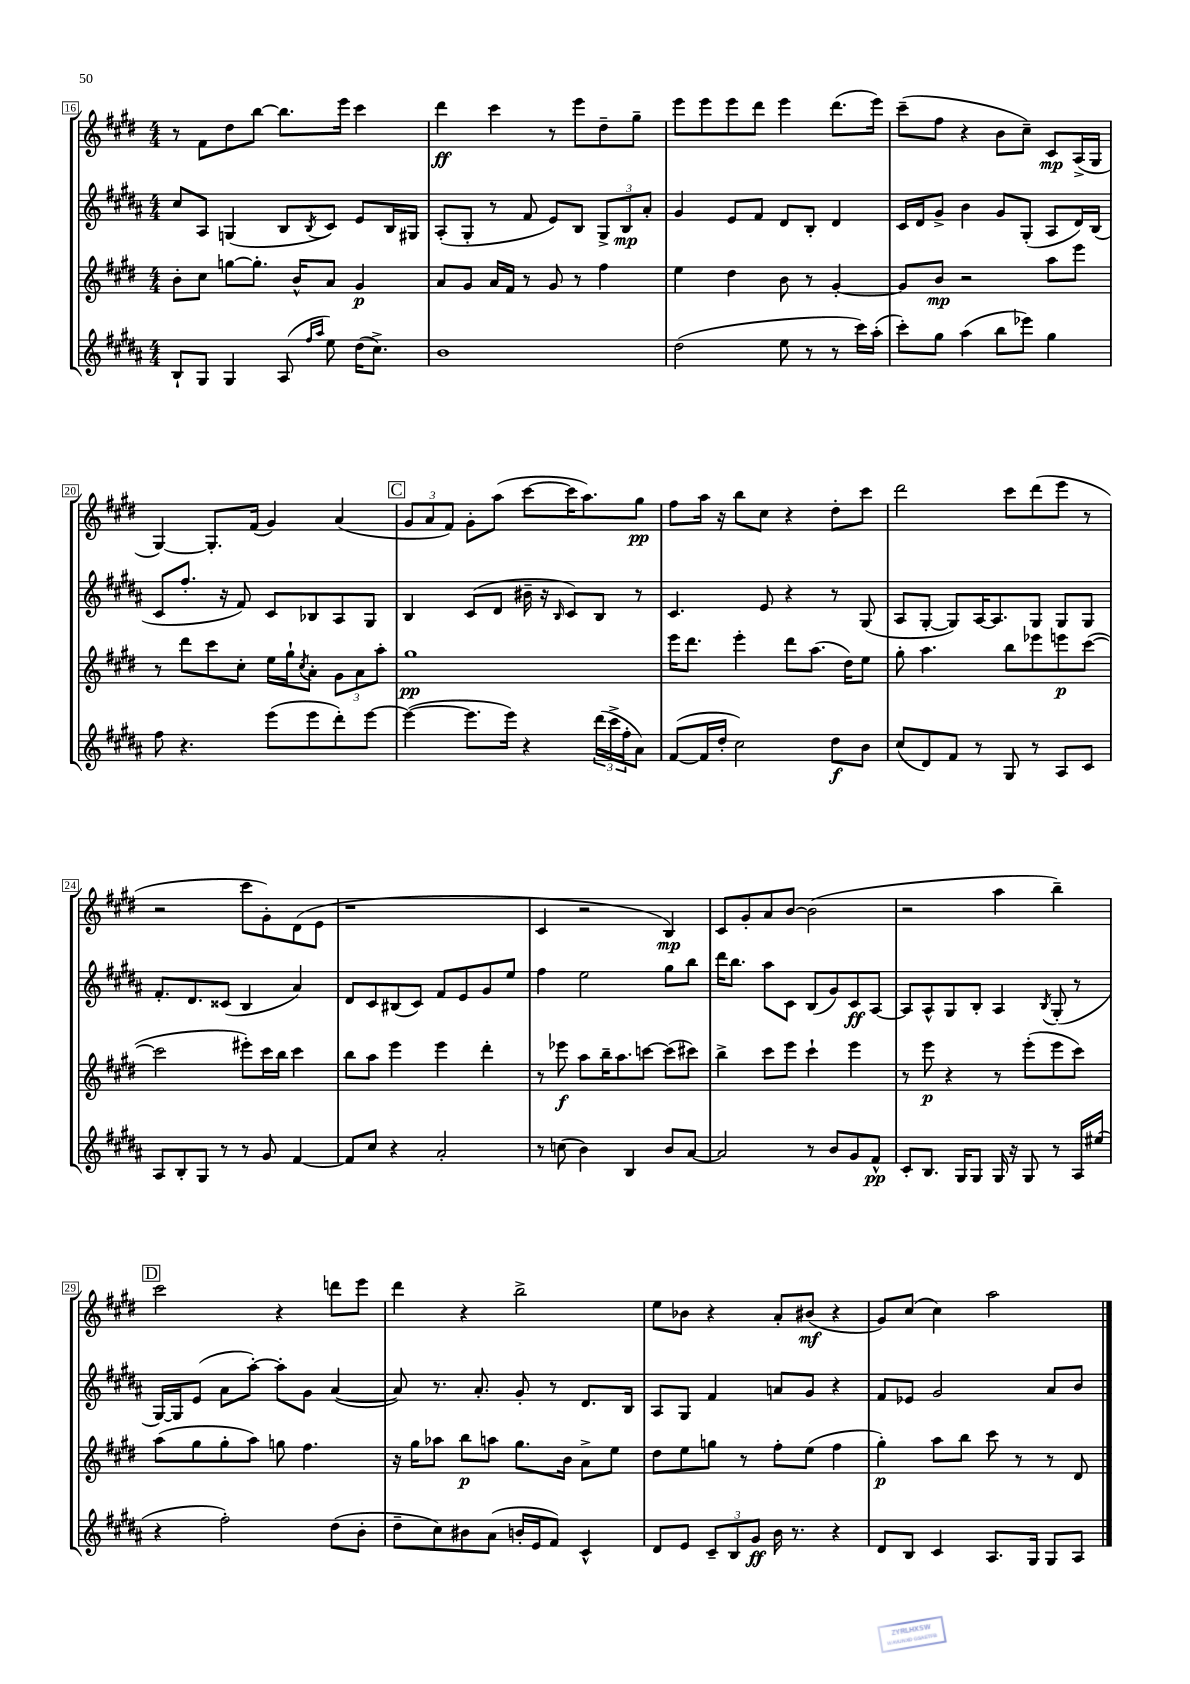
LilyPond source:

<<
\new StaffGroup <<
\new Staff = "s0" {
    \clef treble \key e \major \numericTimeSignature \time 4/4
    r8 fis'8 dis''8 b''8~ b''8. e'''16 cis'''4 |
    dis'''4\ff cis'''4 r8 e'''8 dis''8-- gis''8-- |
    e'''8 e'''8 e'''8 dis'''8 e'''4 dis'''8.( e'''16) |
    cis'''8--( fis''8 r4 b'8 cis''8--) cis'8\mp a16->( gis16 |
    gis4~) gis8.-. fis'16( gis'4) a'4( |
    \mark \markup { \box "C" } \tuplet 3/2 { gis'8 a'8 fis'8) } gis'8-. a''8( cis'''8~ cis'''16 a''8.) gis''8\pp |
    fis''8 a''16 r16 b''8 cis''8 r4 dis''8-. cis'''8 |
    dis'''2 cis'''8 dis'''8( e'''8 r8 |
    r2 cis'''8 gis'8-.) dis'8( e'8 |
    r1 |
    cis'4 r2 b4\mp) |
    cis'8 gis'8-. a'8 b'8~ b'2( |
    r2 a''4 b''4--) |
    \mark \markup { \box "D" } cis'''2 r4 d'''8 e'''8 |
    dis'''4 r4 b''2-> |
    e''8 bes'8 r4 a'8-. bis'8\mf( r4 |
    gis'8) cis''8( cis''4) a''2 \bar "|." |
}
\new Staff = "s1" {
    \clef treble \key b \major \numericTimeSignature \time 4/4
    cis''8 ais8 g4( b8 \acciaccatura { b8 } cis'8) e'8 b16 gis16 |
    ais8-.( gis8-. r8 fis'8 e'8) b8 \tuplet 3/2 { gis8-> b8\mp ais'8-. } |
    gis'4 e'8 fis'8 dis'8 b8-. dis'4 |
    cis'16 dis'16 gis'8-> b'4 gis'8 gis8-.( ais8 dis'16) b16( |
    cis'8 fis''8.-. r16 fis'8) cis'8 bes8 ais8 gis8 |
    \mark \markup { \box "C" } b4 cis'8( dis'8 bis'16-- r16 \grace { b16 } cis'8) b8 r8 |
    cis'4. e'8 r4 r8 gis8( |
    ais8 gis8~-. gis8) ais16~ ais8. gis8 gis8 gis8 |
    fis'8.-. dis'8. cisis'8( b4 ais'4) |
    dis'8 cis'8 bis8( cis'8) fis'8 e'8 gis'8 e''8 |
    fis''4 e''2 gis''8 b''8 |
    dis'''16 b''8. ais''8 cis'8 b8( gis'8) cis'8\ff ais8~ |
    ais8 ais8-^ gis8 b8-. ais4 \acciaccatura { b8 } gis8-.( r8 |
    \mark \markup { \box "D" } gis16~) gis16 e'8( ais'8 ais''8~-.) ais''8-. gis'8 ais'4~( |
    ais'8) r8. ais'8.-. gis'8-. r8 dis'8. b16 |
    ais8 gis8 fis'4 a'8 gis'8 r4 |
    fis'8 ees'8 gis'2 ais'8 b'8 \bar "|." |
}
\new Staff = "s2" {
    \clef treble \key e \major \numericTimeSignature \time 4/4
    b'8-. cis''8 g''8~ g''8.-. b'16-^ a'8 gis'4\p |
    a'8 gis'8 a'16 fis'16 r8 gis'8 r8 fis''4 |
    e''4 dis''4 b'8 r8 gis'4~-. |
    gis'8 b'8\mp r2 a''8 e'''8 |
    r8 dis'''8 cis'''8 cis''8-. e''16 gis''16-! \acciaccatura { cis''8 } a'8-. \tuplet 3/2 { gis'8 a'8 a''8-. } |
    \mark \markup { \box "C" } gis''1\pp |
    e'''16 dis'''8. e'''4-. dis'''8 a''8.( dis''16) e''8 |
    gis''8-. a''4. b''8 ees'''8 e'''8\p cis'''8~( |
    cis'''2 eis'''8-.) cis'''16 b''16 cis'''4 |
    b''8 a''8 e'''4 e'''4 dis'''4-. |
    r8 ees'''8\f a''8 b''16-- a''8. c'''8~ c'''8( cis'''8) |
    b''4-> cis'''8 e'''8 cis'''4-! e'''4 |
    r8 e'''8\p r4 r8 e'''8-.( e'''8 cis'''8) |
    \mark \markup { \box "D" } a''8( gis''8 gis''8-. a''8) g''8 fis''4. |
    r16 gis''16 aes''8 b''8\p a''8 gis''8. b'16 a'8-> e''8 |
    dis''8 e''8 g''8 r8 fis''8-. e''8( fis''4 |
    gis''4-.\p) a''8 b''8 cis'''8 r8 r8 dis'8 \bar "|." |
}
\new Staff = "s3" {
    \clef treble \key b \major \numericTimeSignature \time 4/4
    b8-! gis8 gis4 ais8( \grace { fis''16 ais''16 } e''8) dis''16( cis''8.->) |
    b'1 |
    dis''2( e''8 r8 r8 cis'''16) ais''16-.( |
    cis'''8-.) gis''8 ais''4( b''8 ees'''8) gis''4 |
    fis''8 r4. e'''8( e'''8 dis'''8-.) e'''8~ |
    \mark \markup { \box "C" } e'''4~( e'''8. e'''16) r4 \tuplet 3/2 { dis'''16( cis'''16-> fis''16-. } ais'8) |
    fis'8~( fis'16 dis''16-. cis''2) dis''8\f b'8 |
    cis''8( dis'8) fis'8 r8 gis8 r8 ais8 cis'8 |
    ais8 b8-. gis8 r8 r8 gis'8 fis'4~ |
    fis'8 cis''8 r4 ais'2-. |
    r8 c''8( b'4) b4 b'8 ais'8~ |
    ais'2 r8 b'8 gis'8 fis'8-^\pp |
    cis'8-. b8. gis16 gis8 gis16 r16 gis8 r8 ais16 eis''16( |
    \mark \markup { \box "D" } r4 fis''2-.) dis''8( b'8-. |
    dis''8-- cis''8) bis'8 ais'8( b'16-. e'16 fis'8) cis'4-^ |
    dis'8 e'8 \tuplet 3/2 { cis'8-- b8 gis'8\ff } b'16 r8. r4 |
    dis'8 b8 cis'4 ais8. gis16 gis8 ais8 \bar "|." |
}
>>
>>
\layout { \context { \Score currentBarNumber = #16 \override BarNumber.stencil = #(make-stencil-boxer 0.1 0.3 ly:text-interface::print) } }
